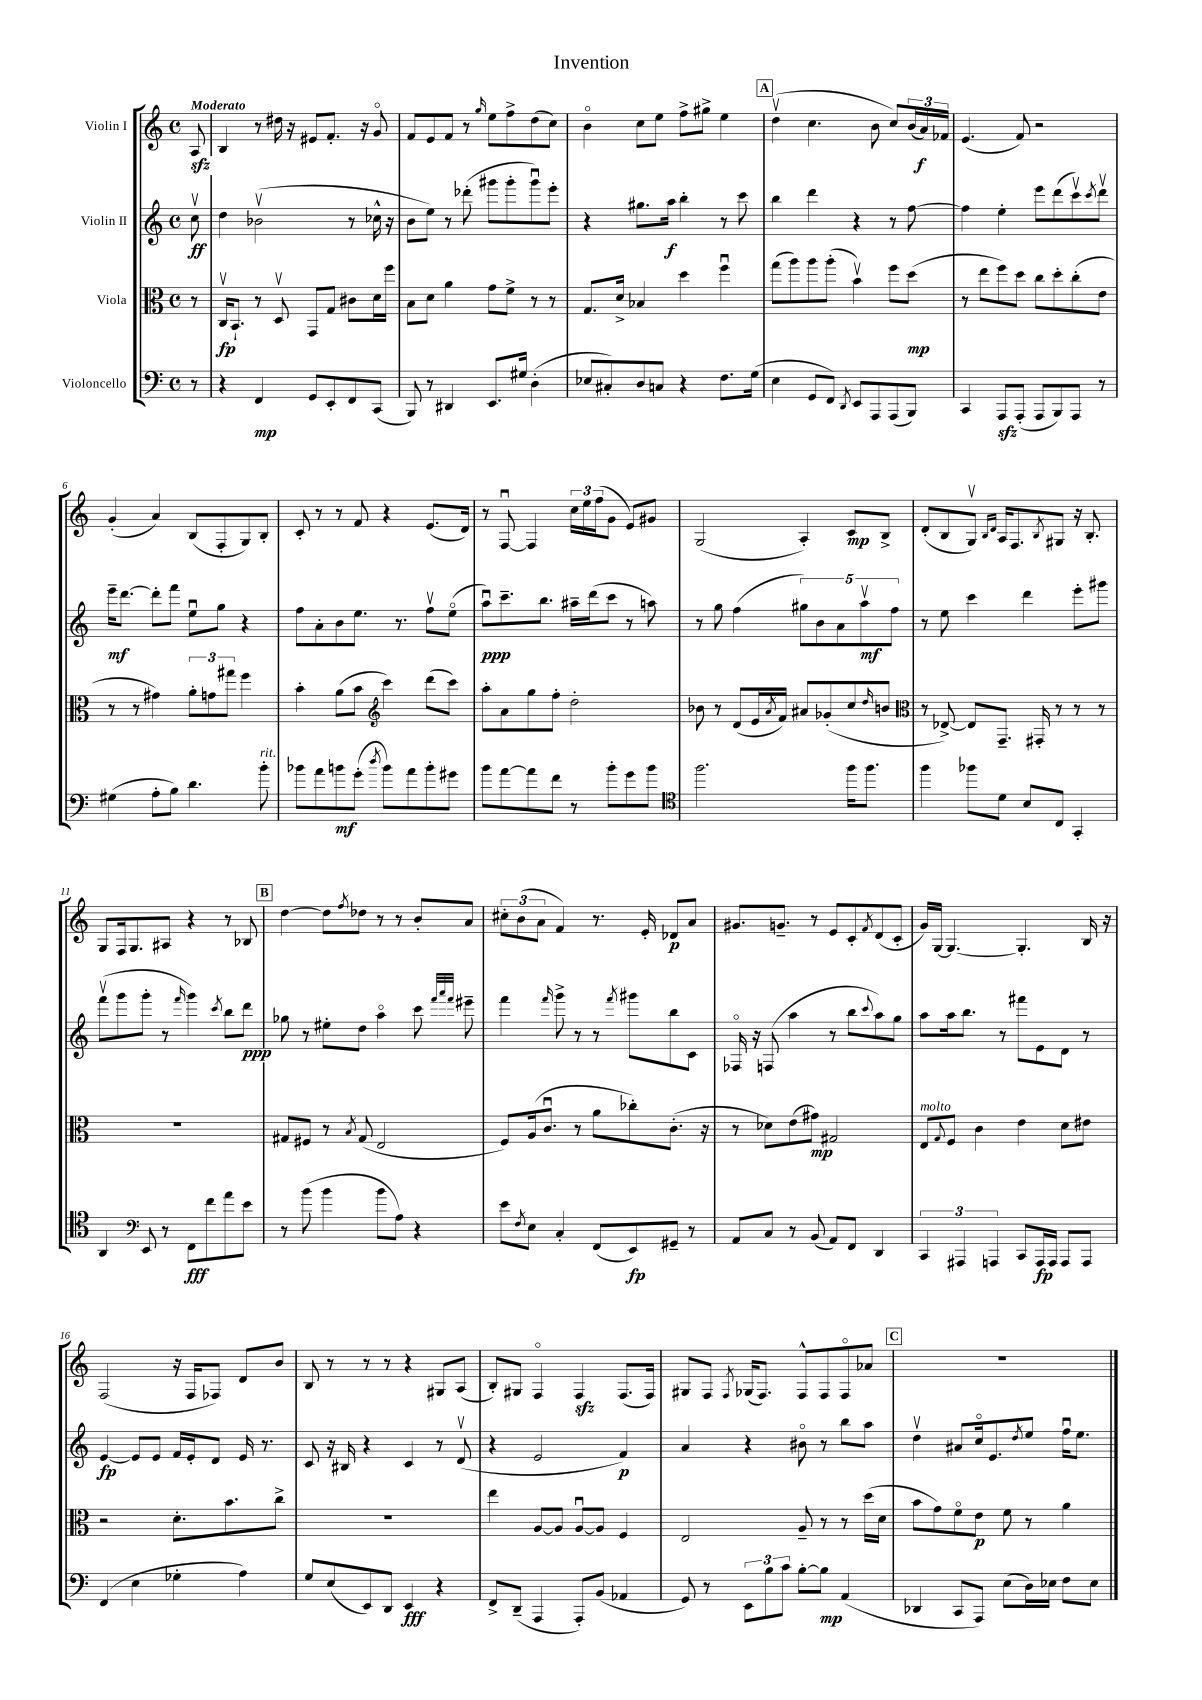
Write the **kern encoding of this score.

**kern	**dynam	**kern	**dynam	**kern	**dynam	**kern	**dynam
*part4	*part4	*part3	*part3	*part2	*part2	*part1	*part1
*staff4	*staff4	*staff3	*staff3	*staff2	*staff2	*staff1	*staff1
*I"Violoncello	*	*I"Viola	*	*I"Violin II	*	*I"Violin I	*
*clefF4	*	*clefC3	*	*clefG2	*	*clefG2	*
*k[]	*	*k[]	*	*k[]	*	*k[]	*
*M4/4	*	*M4/4	*	*M4/4	*	*M4/4	*
*met(c)	*	*met(c)	*	*met(c)	*	*met(c)	*
=	=	=	=	=	=	=	=
!	!	!	!	!	!	!LO:TX:a:B:t=Moderato	!
8r	.	8r	.	8ccv\	ff	8Azz/	.
=1	=1	=1	=1	=1	=1	=1	=1
4r	.	16Cv/KL	fp	4dd\	.	4B/	.
.	.	8.BB`/J	.	.	.	.	.
4FF/	mp	8r	.	(2b-Xv\	.	8r	.
.	.	8Dv/	.	.	.	16dd#X\	.
.	.	.	.	.	.	16r	.
8GG/L	.	8GG/L	.	.	.	8e#X/L	.
8EE'/	.	8G/J	.	.	.	8.f'/J	.
8FF/	.	8c#X\L	.	8r	.	.	.
.	.	.	.	.	.	16r	.
(8CC/J	.	16d\L	.	16cc-X^^\	.	8g/	.
.	.	16ff\JJ	.	16r	.	.	.
=2	=2	=2	=2	=2	=2	=2	=2
8BBB/)	.	8B\L	.	8b\L	.	8f/L	.
8r	.	8d\J	.	8ee\J)	.	8e/	.
4DD#X/	.	4a\	.	8r	.	8f/J	.
.	.	.	.	(8ddd-X'\	.	8r	.
.	.	.	.	.	.	16qqgg/	.
8.EE/L	.	8g\L	.	8ggg#X\L	.	8ee\L	.
.	.	8f^\J	.	8ggg#'\	.	8ff^\	.
16G#X/Jk	.	.	.	.	.	.	.
(4D'\	.	8r	.	8ggg#u\)	.	(8dd\	.
.	.	8r	.	8eee'\J	.	8cc\J)	.
=3	=3	=3	=3	=3	=3	=3	=3
8E-X/L	.	8.G/L	.	4r	.	4b\	.
8C#X'/)	.	.	.	.	.	.	.
.	.	16d^/Jk	.	.	.	.	.
8D/	.	4B-X/	.	8.gg#X\L	.	8cc\L	.
8Cn/J	.	.	.	.	.	8ee\J	.
.	.	.	.	16aa\Jk	f	.	.
4r	.	4dd\	.	4bb'\	.	8ff^\L	.
.	.	.	.	.	.	8gg#X^\J	.
8.F\L	.	4ffu\	.	8r	.	4ee\	.
.	.	.	.	8ccc\	.	.	.
(16G\Jk	.	.	.	.	.	.	.
!!LO:REH:place=s1:t=A
=4	=4	=4	=4	=4	=4	=4	=4
4E\	.	(8gg\L	.	4bb\	.	(4ddv\	.
.	.	8aa\)	.	.	.	.	.
8GG/L	.	8aa\	.	4ddd\	.	4.cc\	.
8FF/J)	.	(8aa'\J	.	.	.	.	.
8qDD/	.	.	.	.	.	.	.
8EE/L	.	4bv\)	.	4r	.	.	.
8AAA/	.	.	.	.	.	8b\	.
(8AAA/	.	8ff\L	.	8r	.	8cc/L)	.
8BBB/J)	.	(8dd\J	mp	[8ff\	.	(24b/L	.
.	.	.	.	.	.	24a/)	f
.	.	.	.	.	.	24f-X/JJ	.
=5	=5	=5	=5	=5	=5	=5	=5
4CC/	.	8r	.	4ff\]	.	(4.e/	.
.	.	8ee\L	.	.	.	.	.
8AAAzz/L	.	8ff\)	.	4ee'\	.	.	.
(8AAA'/J	.	8dd\J	.	.	.	8f/)	.
8AAA/L	.	8cc\L	.	8eee\L	.	2r	.
8BBB/)	.	8dd'\	.	(8ddd\	.	.	.
8AAA/J	.	(8cc'\	.	8cccv\)	.	.	.
.	.	.	.	8qccc/	.	.	.
8r	.	8e\J	.	8dddv\J	.	.	.
!!LO:LB:g=z
=6	=6	=6	=6	=6	=6	=6	=6
(4G#X\	.	8r	.	16eee~\KL	mf	(4g'/	.
.	.	.	.	[8.ddd\J	.	.	.
.	.	8r	.	.	.	.	.
8A'\L	.	4g#X\)	.	8ddd'\L]	.	4a/)	.
8B\J)	.	.	.	8fff\J	.	.	.
4.d\	.	12a'\L	.	8eeu\L	.	(8B/L	.
.	.	12gn\	.	.	.	.	.
.	.	.	.	8gg\J	.	8F'/	.
.	.	12gg#X\J	.	.	.	.	.
.	.	4ff\	.	4r	.	8G/)	.
!LO:TX:a:i:t=rit.	!	!	!	!	!	!	!
8b'\	.	.	.	.	.	8B'/J	.
=7	=7	=7	=7	=7	=7	=7	=7
8b-X\L	.	4b'\	.	8ff\L	.	8c'/	.
8a\	.	.	.	8a'\	.	8r	.
8bn\	mf	(8a\L	.	8b\	.	8r	.
(8g'\J	.	8b\J	.	8.ee\J	.	8f/	.
8qdd/	.	.	.	.	.	.	.
*	*	*clefG2	*	*	*	*	*
8b\L)	.	4ccc\)	.	.	.	4r	.
.	.	.	.	8.r	.	.	.
8a\	.	.	.	.	.	.	.
8b'\	.	(8ddd\L	.	8ffv\L	.	(8.e/L	.
8g#X\J	.	8ccc\J)	.	(8ee\J	.	.	.
.	.	.	.	.	.	16d/Jk)	.
=8	=8	=8	=8	=8	=8	=8	=8
8b\L	.	8aa'\L	.	8aau\L)	ppp	8r	.
[8a\	.	8a\	.	8.ccc~\	.	[8Fu/	.
8a\]	.	8gg\	.	.	.	4F/]	.
.	.	.	.	8.bb\J	.	.	.
8f\J	.	8ff'\J	.	.	.	.	.
8r	.	2dd'\	.	16aa#X~\LL	.	24cc\LL	.
.	.	.	.	.	.	24ee\	.
.	.	.	.	(16ddd\J	.	.	.
.	.	.	.	.	.	(24ff\J	.
8b'\L	.	.	.	8ccc\J	.	8g\J	.
8g\	.	.	.	8r	.	8e/L)	.
8b\J	.	.	.	8aan\)	.	8g#X/J	.
=9	=9	=9	=9	=9	=9	=9	=9
*clefC4	*	*	*	*	*	*	*
2.ff\	.	8b-X\	.	8r	.	(2G/	.
.	.	8r	.	8gg\	.	.	.
.	.	(8d/L	.	(4ff\	.	.	.
.	.	16e/L	.	.	.	.	.
.	.	8qa/	.	.	.	.	.
.	.	16f/JJ)	.	.	.	.	.
.	.	8a#X/L	.	10gg#X\L)	.	4A'/)	.
.	.	.	.	10b\	.	.	.
.	.	(8g-X'/	.	.	.	.	.
.	.	.	.	10a\	.	.	.
16ff\KL	.	8cc/	.	.	.	8c/L	mp
.	.	.	.	10aav\	mf	.	.
8.ff\J	.	.	.	.	.	.	.
.	.	16qqdd/	.	.	.	.	.
.	.	8bn/J	.	.	.	8B^/J	.
.	.	.	.	10ff\J	.	.	.
=10	=10	=10	=10	=10	=10	=10	=10
*	*	*clefC3	*	*	*	*	*
4ff\	.	8r	.	8r	.	(8d'/L	.
.	.	[8E-X^/)	.	8ee\	.	8B/	.
8ff-X\L	.	8E-/L]	.	4ccc\	.	8Gv/J)	.
.	.	.	.	.	.	16qqB/LL	.
.	.	.	.	.	.	16qqd/JJ	.
8d\J	.	8.GG~/J	.	.	.	16A/KL	.
.	.	.	.	.	.	8.F/	.
8B/L	.	.	.	4ddd\	.	.	.
.	.	16GG#X'/	.	.	.	.	.
.	.	.	.	.	.	8qB/	.
8C/J	.	8r	.	.	.	8G#X/J	.
4GG'/	.	8r	.	8eee'\L	.	16r	.
.	.	.	.	.	.	8.B'/	.
.	.	8r	.	8ggg#X\J	.	.	.
!!LO:LB:g=z
=11	=11	=11	=11	=11	=11	=11	=11
4AA/	.	1r	.	(8fffv\L	.	8G/L	.
.	.	.	.	8ggg\	.	16F/k	.
.	.	.	.	.	.	8.G/	.
*clefF4	*	*	*	*	*	*	*
8EE/	.	.	.	8ggg'\J	.	.	.
8r	.	.	.	8r	.	8A#X/J	.
.	.	.	.	16qqfff/	.	.	.
8FF\L	fff	.	.	4ggg\)	.	4r	.
8f\	.	.	.	.	.	.	.
.	.	.	.	8qccc/	.	.	.
8a\	.	.	.	8bb\L	.	8r	.
8e\J	.	.	.	8ddd\J	ppp	8B-X/	.
!!LO:REH:place=s1:t=B
=12	=12	=12	=12	=12	=12	=12	=12
8r	.	8G#X/L	.	8gg-X\	.	[4dd\	.
(8b\	.	8F#X/J	.	8r	.	.	.
4b\	.	8r	.	8ee#X'\L	.	8dd\L]	.
.	.	8qB/	.	.	.	8qff/	.
.	.	(8G#/	.	8dd\J	.	8dd-X\J	.
8b\L	.	2E/	.	4aa\	.	8r	.
8A\J)	.	.	.	.	.	8r	.
4r	.	.	.	8ccc\	.	8b'/L	.
.	.	.	.	32qqfff/LLL	.	.	.
.	.	.	.	32qqaaa/	.	.	.
.	.	.	.	32qqfff/JJJ	.	.	.
.	.	.	.	8eee#X~\	.	8a/J	.
=13	=13	=13	=13	=13	=13	=13	=13
8e\L	.	8F/L)	.	4fff\	.	12cc#X'\L	.
.	.	.	.	.	.	(12b\	.
8qF/	.	.	.	.	.	.	.
8E\J	.	(16A/k	.	.	.	.	.
.	.	.	.	.	.	12a\J	.
.	.	8.cu/J	.	.	.	.	.
.	.	.	.	16qqfff/	.	.	.
4C'/	.	.	.	8ggg^\	.	4f/)	.
.	.	8r	.	8r	.	.	.
(8FF/L	.	8a\L	.	8r	.	8.r	.
.	.	.	.	8qfff/	.	.	.
8EE/)	fp	8cc-X'\)	.	8ggg#X\L	.	.	.
.	.	.	.	.	.	16e'/	.
8GG#X~/J	.	(8.c'\J	.	8bb\	.	8d-X/L	p
8r	.	.	.	8c\J	.	8a/J	.
.	.	16r	.	.	.	.	.
=14	=14	=14	=14	=14	=14	=14	=14
8AA/L	.	8r	.	16F-X/	.	8.g#X/L	.
.	.	.	.	16r	.	.	.
8C/J	.	8d-X\L)	.	(8Fn/	.	.	.
.	.	.	.	.	.	8.gn~/J	.
8r	.	(8e\	.	4aa\	.	.	.
(8BB/	.	8g#X\J)	mp	.	.	8r	.
8AA/L)	.	2G#X/	.	8r	.	8e/L	.
8FF/J	.	.	.	8bb\L	.	8c'/	.
.	.	.	.	8qqccc/	.	8qf/	.
4DD/	.	.	.	8aa\)	.	(8d/	.
.	.	.	.	8gg\J	.	8c'/J	.
=15	=15	=15	=15	=15	=15	=15	=15
!	!	!LO:TX:a:i:t=molto	!	!	!	!	!
6CC/	.	8E/L	.	8aa\L	.	16g/LL)	.
.	.	.	.	.	.	[16G/JJ	.
.	.	8qqG/	.	.	.	.	.
.	.	8F/J	.	16aa\k	.	4.G/_	.
6AAA#X/	.	.	.	.	.	.	.
.	.	.	.	8.bb\J	.	.	.
.	.	4c\	.	.	.	.	.
6AAAn/	.	.	.	.	.	.	.
.	.	.	.	8r	.	.	.
8CC/L	.	4e\	.	8fff#X\L	.	4.G'/]	.
16AAA/L	fp	.	.	8e\	.	.	.
16AAA/JJ	.	.	.	.	.	.	.
8AAA/L	.	8d\L	.	8d\J	.	.	.
8AAA/J	.	8e#X\J	.	8r	.	16B/	.
.	.	.	.	.	.	16r	.
!!LO:LB:g=z
=16	=16	=16	=16	=16	=16	=16	=16
(4FF/	.	2r	.	[4e/	fp	(2F/	.
4E\	.	.	.	8e/L]	.	.	.
.	.	.	.	8e/J	.	.	.
4G-X'\	.	8.d'\L	.	16f/LL	.	16r	.
.	.	.	.	16e'/J	.	16F/KL	.
.	.	.	.	8d/J	.	8F-X/J)	.
.	.	8.b\	.	.	.	.	.
4A\)	.	.	.	16e/	.	8d/L	.
.	.	.	.	8.r	.	.	.
.	.	8cc^\J	.	.	.	8b/J	.
=17	=17	=17	=17	=17	=17	=17	=17
8G/L	.	1r	.	8c/	.	8B/	.
(8E/	.	.	.	16r	.	8r	.
.	.	.	.	16B#X/	.	.	.
8EE/)	.	.	.	4r	.	8r	.
8DD/J	.	.	.	.	.	8r	.
4EE/	fff	.	.	4c/	.	4r	.
4r	.	.	.	8r	.	8G#X/L	.
.	.	.	.	(8dv/	.	(8A/J	.
=18	=18	=18	=18	=18	=18	=18	=18
8FF^/L	.	4ee\	.	4r	.	8B'/L)	.
(8DD~/J	.	.	.	.	.	8G#X/J	.
4AAA/	.	[8A/L	.	2e/	.	4F/	.
.	.	8A/J]	.	.	.	.	.
8AAA'/L)	.	[8Au/L	.	.	.	4Fzz/	.
(8BB/J	.	8A/J]	.	.	.	.	.
4AA-X/	.	4F/	.	4f/)	p	(8.F/L	.
.	.	.	.	.	.	16F/Jk)	.
=19	=19	=19	=19	=19	=19	=19	=19
8GG/)	.	2E/	.	4a/	.	8G#X/L	.
8r	.	.	.	.	.	8F/J	.
.	.	.	.	.	.	8qF/	.
12EE\L	.	.	.	4r	.	(16G-X/KL	.
.	.	.	.	.	.	8.F/J)	.
12B\	.	.	.	.	.	.	.
12c\J	.	.	.	.	.	.	.
[8B'\L	.	8A~/	.	8b#X\	.	8F^^/L	.
8B\J]	mp	8r	.	8r	.	8F/	.
(4AA/	.	8r	.	8bb\L	.	8F/	.
.	.	(16dd\LL	.	8aa\J	.	8a-X/J	.
.	.	16d\JJ	.	.	.	.	.
!!LO:REH:place=s1:t=C
=20	=20	=20	=20	=20	=20	=20	=20
4DD-X/	.	8b\L	.	4ddv\	.	1r	.
.	.	8g\)	.	.	.	.	.
8CC/L	.	8f\	.	8a#X/L	.	.	.
8AAA/J)	.	8e\J	p	16cc/k	.	.	.
.	.	.	.	8.e/	.	.	.
(8E\L	.	8f\	.	.	.	.	.
.	.	.	.	8qdd/	.	.	.
16D\L)	.	8r	.	8ee/J	.	.	.
16E-X\JJ	.	.	.	.	.	.	.
8F\L	.	4a\	.	16ffu\KL	.	.	.
.	.	.	.	8.ee\J	.	.	.
8E-\J	.	.	.	.	.	.	.
==	==	==	==	==	==	==	==
*-	*-	*-	*-	*-	*-	*-	*-
